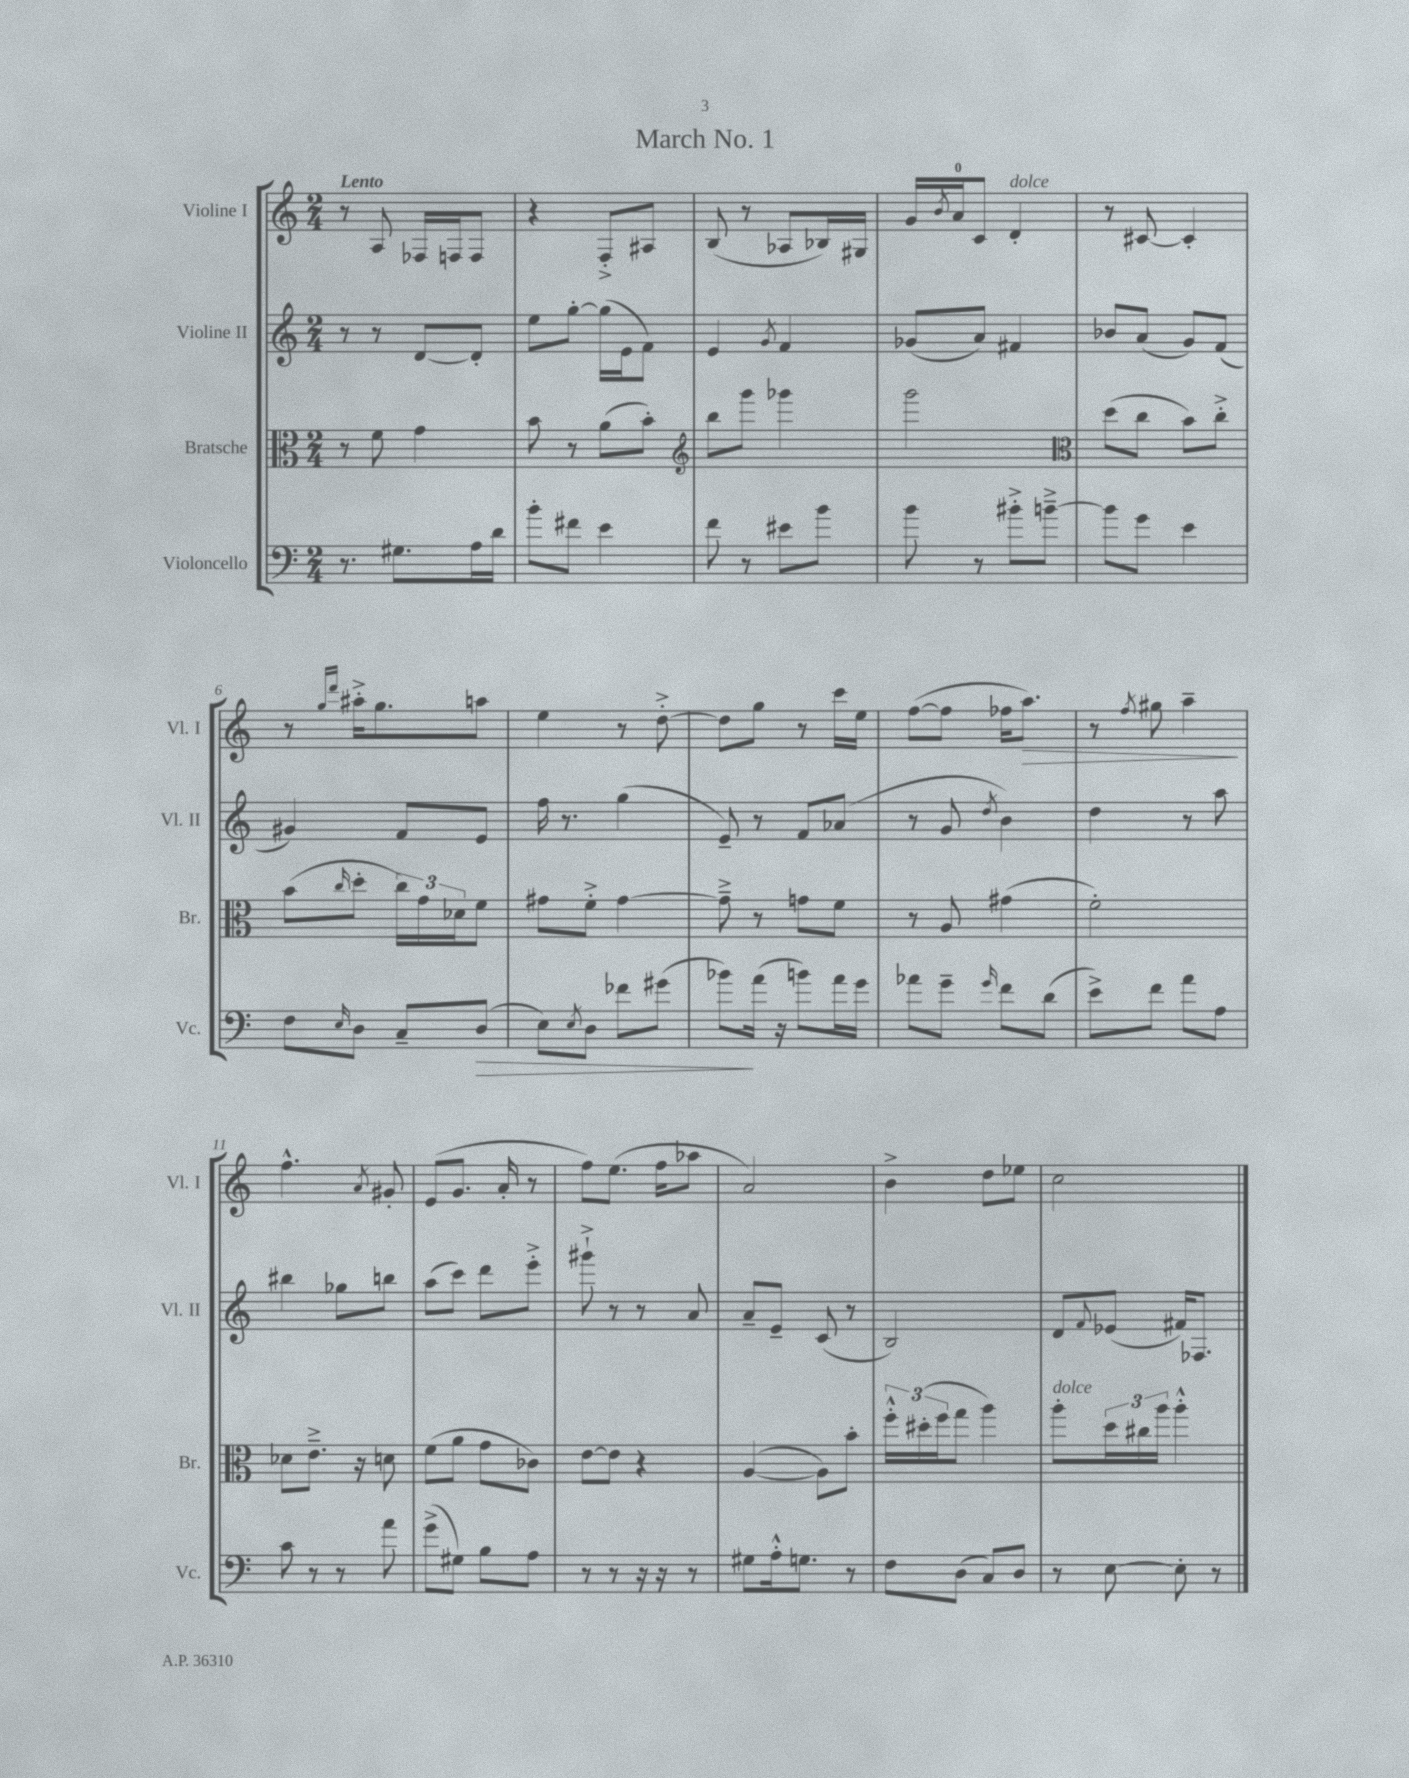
\header { title = "March No. 1" }
<<
\new StaffGroup <<
\new Staff = "s0" \with { instrumentName = "Violine I" shortInstrumentName = "Vl. I" } {
    \clef treble \key c \major \numericTimeSignature \time 2/4 \tempo "Lento"
    r8 a8 fes16 f16 f8 |
    r4 f8-.-> ais8 |
    b8( r8 aes8 bes16) gis16 |
    g'16 \acciaccatura { b'8 } a'16-0 c'8 d'4-.^\markup { \italic "dolce" } |
    r8 cis'8~ cis'4-. |
    r8 \grace { g''16 d'''16 } ais''16-.-> g''8. a''8 |
    e''4 r8 d''8~-.-> |
    d''8 g''8 r8 c'''16 e''16 |
    f''8~( f''8 fes''16 a''8.\>) |
    r8 \acciaccatura { f''8 } gis''8 a''4--\! |
    f''4.-^ \acciaccatura { a'8 } gis'8-. |
    e'8( g'8. a'16-. r8 |
    f''8) e''8.( f''16 aes''8 |
    a'2) |
    b'4-> d''8 ees''8 |
    c''2 \bar "|." |
}
\new Staff = "s1" \with { instrumentName = "Violine II" shortInstrumentName = "Vl. II" } {
    \clef treble \key c \major \numericTimeSignature \time 2/4
    r8 r8 d'8~ d'8-. |
    e''8 g''8~-. g''16( e'16 f'8) |
    e'4 \acciaccatura { g'8 } f'4 |
    ges'8( a'8) fis'4 |
    bes'8 a'8( g'8) f'8( |
    gis'4) f'8 e'8 |
    f''16 r8. g''4( |
    e'8--) r8 f'8 aes'8( |
    r8 g'8 \acciaccatura { d''8 } b'4) |
    d''4 r8 a''8 |
    bis''4 ges''8 b''8 |
    a''8( c'''8) d'''8 e'''8-.-> |
    gis'''8-!-> r8 r8 a'8 |
    a'8-- e'8-- c'8( r8 |
    b2) |
    d'8 \appoggiatura { f'8 } ees'8( fis'16) fes8. \bar "|." |
}
\new Staff = "s2" \with { instrumentName = "Bratsche" shortInstrumentName = "Br." } {
    \clef alto \key c \major \numericTimeSignature \time 2/4
    r8 f'8 g'4 |
    b'8 r8 a'8( b'8-.) |
    \clef treble b''8 g'''8 ges'''4 |
    g'''2 |
    \clef alto d''8( c''8 b'8) c''8-.-> |
    b'8( \grace { c''16 } d''8-. \tuplet 3/2 { c''16) g'16 des'16 } f'8 |
    gis'8 f'8-.-> gis'4~ |
    gis'8---> r8 g'8 f'8 |
    r8 a8 gis'4( |
    f'2-.) |
    des'8 e'8.---> r16 d'8 |
    f'8( a'8 g'8 ces'8) |
    e'8~ e'8 r4 |
    a4~( a8) b'8-. |
    \tuplet 3/2 { f''16-.-^ dis''16-.( f''16 } g''8 a''4) |
    a''8-.^\markup { \italic "dolce" } \tuplet 3/2 { d''16 cis''16 a''16 } a''4-.-^ \bar "|." |
}
\new Staff = "s3" \with { instrumentName = "Violoncello" shortInstrumentName = "Vc." } {
    \clef bass \key c \major \numericTimeSignature \time 2/4
    r8. gis8. a16 d'16 |
    b'8-. fis'8 e'4 |
    f'8 r8 eis'8 b'8 |
    b'8 r8 bis'8-.-> b'8~---> |
    b'8 g'8 e'4 |
    f8 \grace { e16 } d8 c8-- d8\>( |
    e8) \acciaccatura { e8 } d8 fes'8 gis'8( |
    bes'8\!) a'16( r16 b'8) a'16 g'16 |
    aes'8 g'8-- \grace { g'16 } f'8 d'8( |
    e'8->) f'8 a'8 a8 |
    c'8 r8 r8 a'8 |
    g'8->( gis8) b8 a8 |
    r8 r8 r16 r16 r8 |
    gis8 a16-.-^ g8. r8 |
    f8 d8( c8) d8 |
    r8 e8~ e8-. r8 \bar "|." |
}
>>
>>
